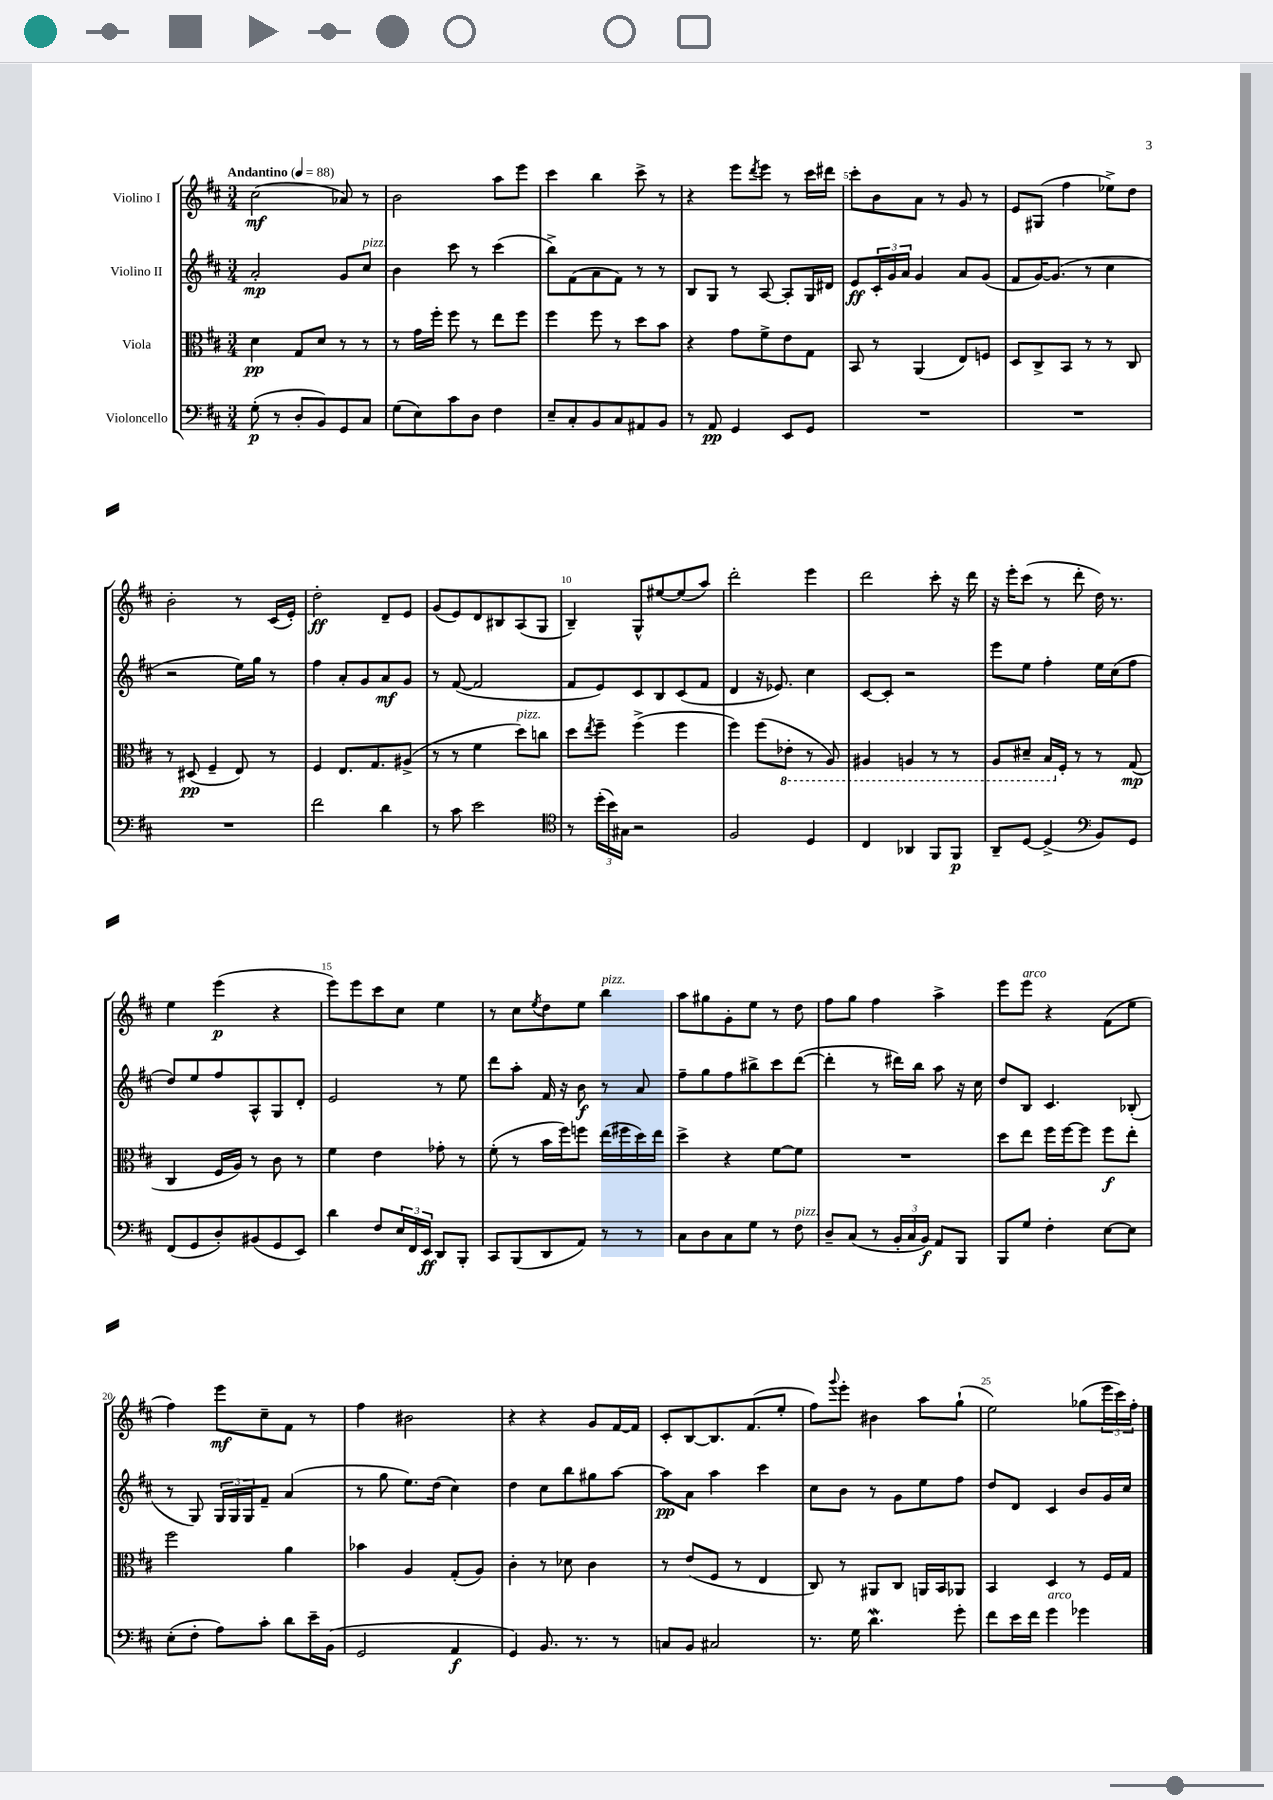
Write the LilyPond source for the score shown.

<<
\new StaffGroup <<
\new Staff = "s0" \with { instrumentName = "Violino I" } {
    \clef treble \key d \major \numericTimeSignature \time 3/4 \tempo "Andantino" 4 = 88
    cis''2\mf( aes'8) r8 |
    b'2 a''8 e'''8 |
    cis'''4 b''4 cis'''8-> r8 |
    r4 e'''8 \acciaccatura { d'''8 } e'''8 r8 cis'''16 dis'''16 |
    cis'''8-. b'8 a'8 r8 g'8 r8 |
    e'8 gis8( fis''4 ees''8->) d''8 |
    b'2-. r8 cis'16( e'16-.) |
    d''2-.\ff d'8-- e'8 |
    g'8( e'8) d'8 bis8 a8( g8 |
    b4--) g8-^ eis''8~ eis''8( a''8) |
    d'''2-. e'''4 |
    d'''2 cis'''8-. r16 d'''16 |
    r16 e'''16-. cis'''8( r8 d'''8-. d''16) r8. |
    e''4 e'''4\p( r4 |
    e'''8) e'''8 cis'''8 cis''8 e''4 |
    r8 cis''8 \acciaccatura { e''8 } d''8 e''8 b''4^\markup { \italic "pizz." } |
    a''8 gis''8 g'8-. e''8 r8 d''8 |
    fis''8 g''8 fis''4 a''4-> |
    e'''8 e'''8^\markup { \italic "arco" } r4 fis'8( e''8 |
    fis''4) e'''8\mf cis''8-- fis'8 r8 |
    fis''4 bis'2 |
    r4 r4 g'8 fis'16~ fis'16 |
    cis'8-. b8~ b8. fis'8.( e''8-. |
    fis''8) \appoggiatura { g'''8 } e'''8-. bis'4 a''8 g''8-!( |
    e''2) ges''8( \tuplet 3/2 { e'''16 cis'''16) fis''16-. } \bar "|." |
}
\new Staff = "s1" \with { instrumentName = "Violino II" } {
    \clef treble \key d \major \numericTimeSignature \time 3/4
    a'2-.\mp g'8 cis''8^\markup { \italic "pizz." } |
    b'4 cis'''8 r8 cis'''4( |
    b''8->) fis'8( a'8 fis'8) r8 r8 |
    b8 g8 r8 a8~ a8-. g16 dis'16 |
    e'8\ff \tuplet 3/2 { cis'16-. g'16 a'16 } g'4 a'8 g'8( |
    fis'8 g'16~) g'8.( r8 cis''4 |
    r2 e''16) g''16 r8 |
    fis''4 a'8-. g'8 a'8\mf g'8 |
    r8 fis'8~( fis'2 |
    fis'8 e'8) cis'8 b8 cis'8( fis'8 |
    d'4 r16 ees'8.) cis''4 |
    cis'8~ cis'8-. r2 |
    e'''8 e''8 fis''4-. e''16 cis''16( fis''8 |
    d''8) e''8 fis''8 a8-^ g8 d'8-. |
    e'2 r8 e''8 |
    d'''8 a''8-. fis'16 r16 b'8\f r8 a'8 |
    fis''8-- g''8 fis''8 bis''8-> cis'''8 d'''8~( |
    d'''4-. r8 dis'''16) b''16 a''8 r16 cis''16 |
    d''8 b8 cis'4. bes8-.( |
    r8 g8) \tuplet 3/2 { g16 g16 g16 } fis'8-- a'4( |
    r8 g''8 e''8.) d''16( cis''4) |
    d''4 cis''8 b''8 gis''8 a''8~ |
    a''8\pp a'8 a''4 cis'''4 |
    cis''8 b'8 r8 g'8 e''8 fis''8 |
    d''8 d'8 cis'4 b'8 g'16 cis''16 \bar "|." |
}
\new Staff = "s2" \with { instrumentName = "Viola" } {
    \clef alto \key d \major \numericTimeSignature \time 3/4
    d'4\pp g8 d'8 r8 r8 |
    r8 g'16 fis''16-. fis''8 r8 e''8 fis''8 |
    fis''4 fis''8 r8 d''8 b'8 |
    r4 g'8 fis'8-> e'8 g8 |
    b,8 r8 a,4( e8) f8 |
    d8 cis8-> b,8 r8 r8 cis8 |
    r8 dis8\pp( fis4-- e8) r8 |
    fis4 e8. g8. ais8->( |
    r8 r8 fis'4 d''8^\markup { \italic "pizz." }) c''8 |
    d''8 \acciaccatura { e''8 } fis''8-- fis''4->( fis''4 |
    fis''4) fis''8( \ottava #-1 ees8-. r8 a,8) |
    ais,4 a,4 r8 r8 |
    a,8 dis8-- b,16 \ottava #0 fis16-. r8 r8 g8\mp( |
    cis4 fis16 a16) r8 cis'8 r8 |
    fis'4 e'4 ges'8-. r8 |
    fis'8-.( r8 b'16 fis''16) f''8 e''16( fis''16 d''16) e''16 |
    d''4-> r4 fis'8~ fis'8 |
    R2. |
    d''8 e''8 fis''16 fis''16~ fis''8 fis''8\f e''8-. |
    fis''2 a'4 |
    bes'4 a4 g8-.( a8) |
    cis'4-. r8 des'8 cis'4 |
    r8 e'8( fis8 r8 e4 |
    cis8) r8 ais,8 cis8 a,16 b,16 aes,8 |
    b,4 d4 r8 fis16 g16 \bar "|." |
}
\new Staff = "s3" \with { instrumentName = "Violoncello" } {
    \clef bass \key d \major \numericTimeSignature \time 3/4
    g8-.\p( r8 d8-. b,8) g,8 cis8 |
    g8( e8) cis'8 d8 fis4 |
    e8-- cis8-. b,8 cis8 ais,8 b,8 |
    r8 a,8\pp g,4 e,8 g,8 |
    R2. |
    R2. |
    R2. |
    fis'2 d'4 |
    r8 cis'8 e'2 |
    \clef tenor r8 \tuplet 3/2 { d''16-.( b'16) gis16 } r2 |
    fis2 d4 |
    cis4 aes,4 fis,8 fis,8\p |
    a,8-- d8~ d4->( \clef bass b,8) g,8 |
    fis,8( g,8 d8-.) bis,8( g,8 e,8) |
    d'4 fis8 \tuplet 3/2 { e16 fis,16 e,16\ff } d,8 b,,8-. |
    cis,8 b,,8( d,8 a,8) r8 r8 |
    cis8 d8 cis8 g8 r8 fis8^\markup { \italic "pizz." } |
    d8-- cis8( r8 \tuplet 3/2 { b,16-. cis16 b,16\f) } a,8 b,,8 |
    b,,8 g8 fis4-. e8~ e8 |
    e8-.( fis8-. a8) cis'8-. d'8 e'16-- b,16( |
    g,2 a,4\f |
    g,4) b,8. r8. r8 |
    c8 b,8 cis2 |
    r8. g16 d'4.\mordent g'8-. |
    fis'8 e'16 fis'16 g'4^\markup { \italic "arco" } ges'4 \bar "|." |
}
>>
>>
\layout { \context { \Score \override BarNumber.break-visibility = ##(#f #t #t) barNumberVisibility = #(every-nth-bar-number-visible 5) } }
